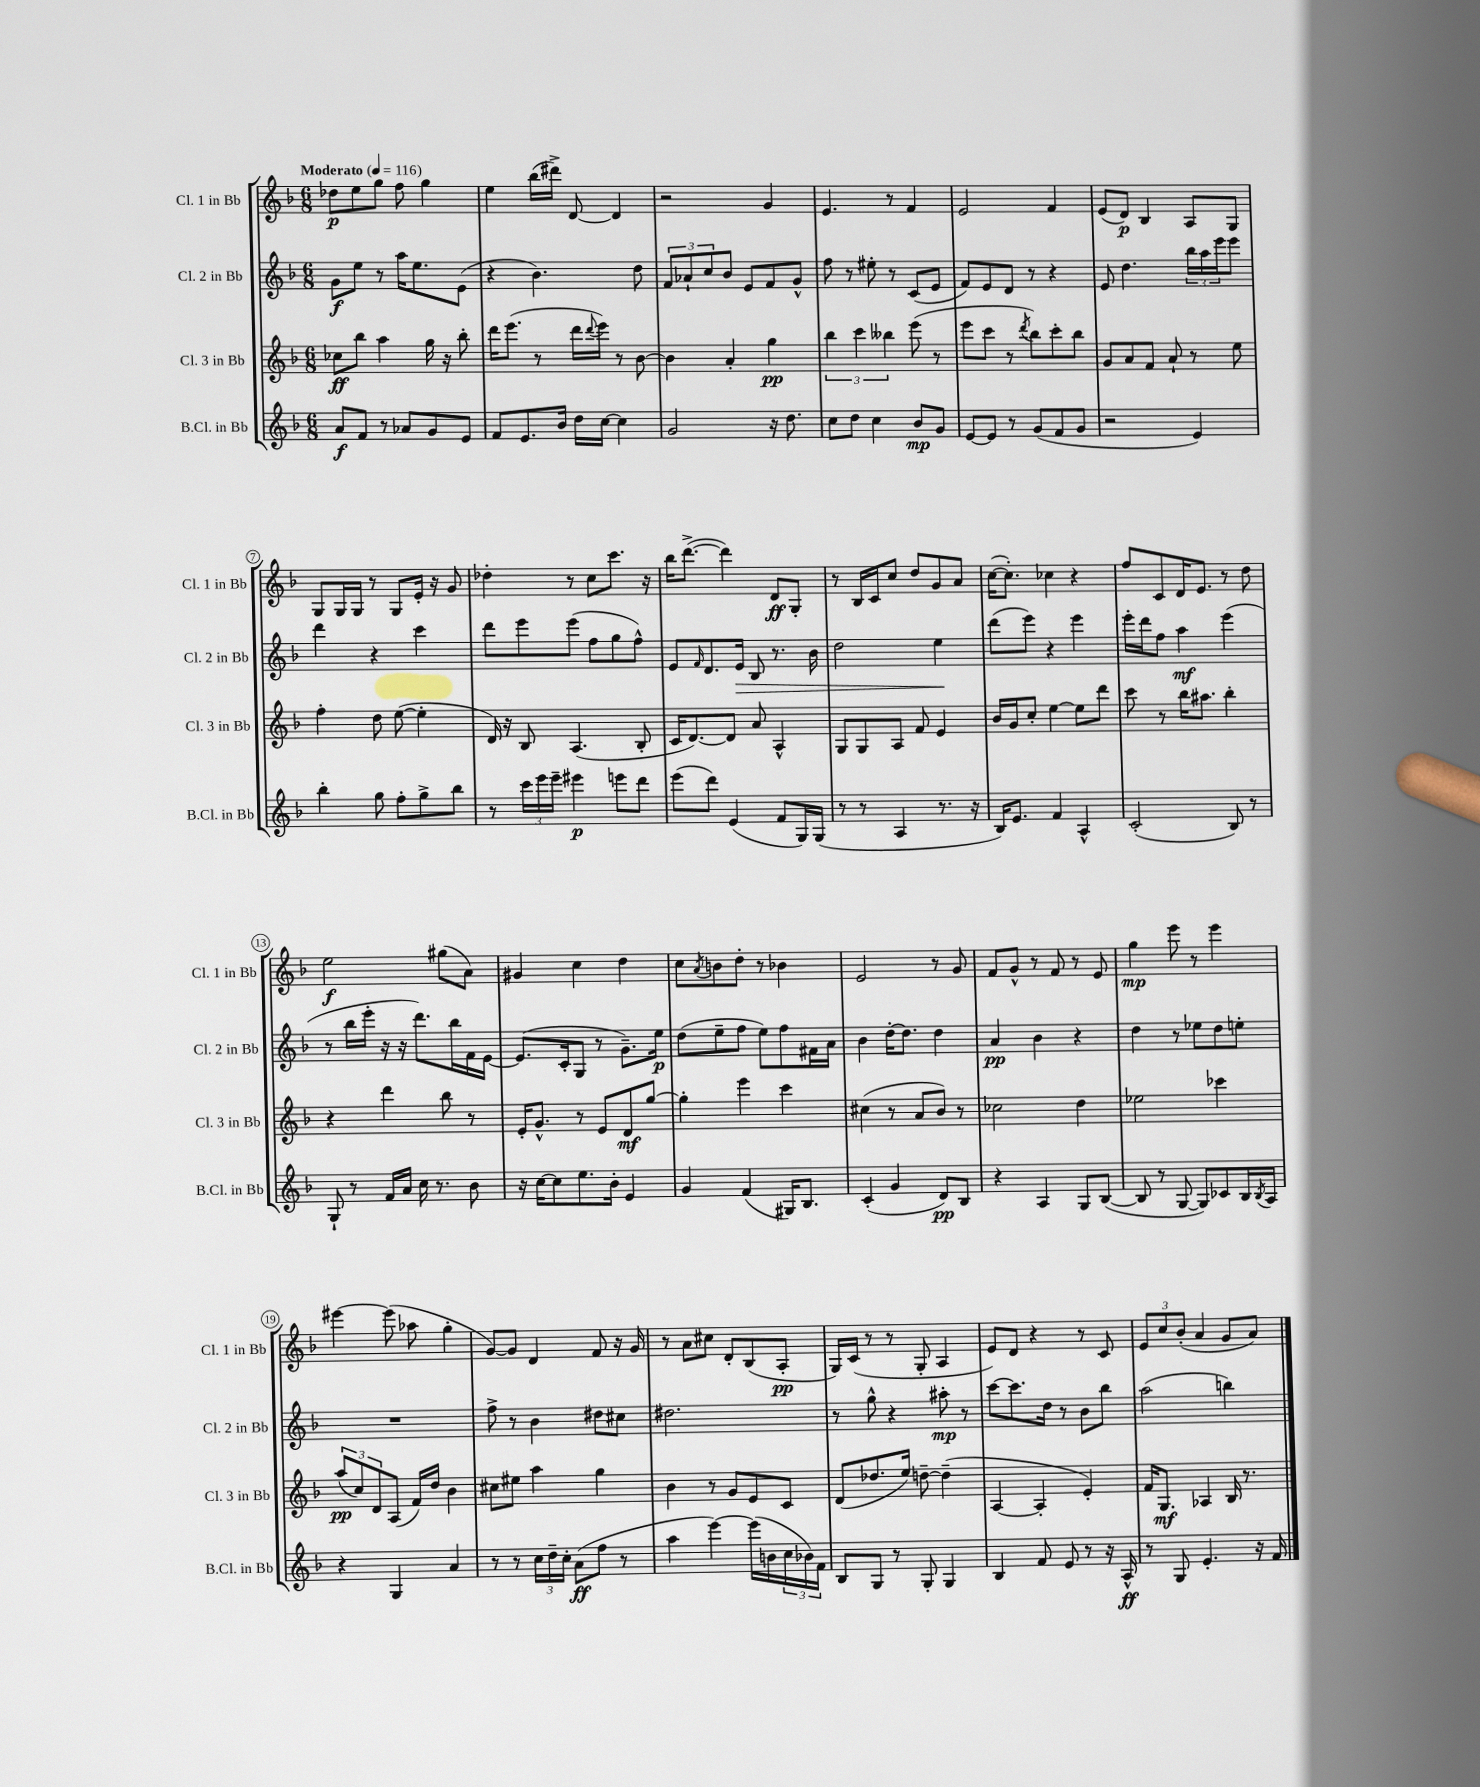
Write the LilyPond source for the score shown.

<<
\new StaffGroup <<
\new Staff = "s0" \with { instrumentName = "Cl. 1 in Bb" shortInstrumentName = "Cl. 1 in Bb" } {
    \clef treble \key f \major \numericTimeSignature \time 6/8 \tempo "Moderato" 4 = 116
    des''8\p e''8 g''8 f''8 g''4 |
    e''4 bes''16( dis'''16->) d'8~ d'4 |
    r2 g'4 |
    e'4. r8 f'4 |
    e'2 f'4 |
    e'8( d'8\p) bes4 a8 g8 |
    g8 g16 g16 r8 g8 e'16-. r16 g'8 |
    des''4-. r8 c''8 c'''8. r16 |
    bes''16 d'''8.~->( d'''4) d'8\ff g8-. |
    r8 bes16 c'16 c''8 d''8 g'8 a'8 |
    c''16~( c''8.-.) ces''4 r4 |
    f''8 c'8 d'16 e'8. r8 d''8 |
    e''2\f gis''8( a'8) |
    gis'4 c''4 d''4 |
    c''8 \acciaccatura { a'8 } b'8 d''8-. r8 bes'4 |
    e'2 r8 g'8 |
    f'8 g'8-^ r8 f'8 r8 e'8 |
    g''4\mp e'''8 r8 e'''4 |
    eis'''4~ eis'''8( aes''8 g''4-. |
    g'8~) g'8 d'4 f'8 r16 g'16 |
    r8 a'8 cis''8 d'8-. bes8( a8-.\pp |
    g16) c'16( r8 r8 g8-. a4 |
    e'8) d'8 r4 r8 c'8 |
    \tuplet 3/2 { e'8 c''8 bes'8-.( } a'4 g'8 a'8) \bar "|." |
}
\new Staff = "s1" \with { instrumentName = "Cl. 2 in Bb" shortInstrumentName = "Cl. 2 in Bb" } {
    \clef treble \key f \major \numericTimeSignature \time 6/8
    g'8\f e''8 r8 a''16 e''8. e'8( |
    r4 bes'4.) d''8 |
    \tuplet 3/2 { f'8 aes'8-! c''8 } bes'8 e'8 f'8 g'8-^ |
    f''8 r8 eis''8-. r8 c'8( e'8 |
    f'8) e'8 d'8 r8 r4 |
    e'8 d''4. \tuplet 3/2 { bes''16 a''16 e'''16 } e'''8 |
    d'''4 r4 c'''4 |
    d'''8 e'''8 e'''8( f''8 g''8 f''8-^) |
    e'8 \grace { f'16 } d'8. e'16\> bes8 r8. bes'16 |
    d''2 e''4\! |
    d'''8( e'''8) r4 e'''4 |
    e'''16-. d'''16 f''8 a''4\mf e'''4( |
    r8 bes''16 e'''16-. r16 r16 d'''8.) bes''16 f'16 e'16~ |
    e'8.( c'16-. g8 r8 g'8.--) e''16\p |
    d''8( e''8-- f''8 e''8) f''8 fis'16 a'16 |
    bes'4 d''16~-. d''8. d''4 |
    a'4\pp bes'4 r4 |
    d''4 r8 ees''8 d''8 e''8-. |
    R2. |
    f''8-> r8 bes'4 dis''8 cis''8 |
    dis''2. |
    r8 g''8-^ r4 ais''8-.\mp r8 |
    c'''8~ c'''8. d''16 r8 bes'8 bes''8 |
    a''2( b''4) \bar "|." |
}
\new Staff = "s2" \with { instrumentName = "Cl. 3 in Bb" shortInstrumentName = "Cl. 3 in Bb" } {
    \clef treble \key f \major \numericTimeSignature \time 6/8
    ces''8\ff bes''8 a''4 g''16 r16 bes''8-. |
    d'''16 e'''8.( r8 d'''16 \appoggiatura { d'''8 } e'''16) r8 bes'8~ |
    bes'4 a'4-. g''4\pp |
    \tuplet 3/2 { bes''4 c'''4 beses''4 } e'''8( r8 |
    e'''8 c'''8 r8 \acciaccatura { d'''8 } bes''8) c'''8-. bes''8 |
    g'8 a'8 f'8 a'8-! r8 e''8 |
    f''4-. d''8 e''8~( e''4-. |
    d'16) r16 bes8 a4.( bes8-. |
    c'16 d'8.~) d'8 a'8 a4-^ |
    g8 g8 a8 f'8 e'4 |
    bes'16 g'16 c''8-. e''4~ e''8 d'''8 |
    c'''8 r8 bes''16 ais''8. bes''4-. |
    r4 d'''4 bes''8 r8 |
    e'16-. g'8.-^ r8 e'8 d'8\mf g''8~ |
    g''4-. e'''4 c'''4 |
    cis''4( r8 a'8 bes'8) r8 |
    ces''2 d''4 |
    ees''2 ces'''4 |
    \tuplet 3/2 { a''8\pp( c''8) d'8 } a8( f'16) d''16 bes'4 |
    cis''8 eis''8 a''4 g''4 |
    bes'4 r8 g'8 e'8 c'8 |
    d'8( des''8. e''16) d''8~-- d''4--( |
    a4~ a4-. e'4-.) |
    f'16 g8.\mf aes4 bes16 r8. \bar "|." |
}
\new Staff = "s3" \with { instrumentName = "B.Cl. in Bb" shortInstrumentName = "B.Cl. in Bb" } {
    \clef treble \key f \major \numericTimeSignature \time 6/8
    a'8\f f'8 r8 aes'8 g'8 e'8 |
    f'8 e'8. bes'16 d''16 c''16~ c''4 |
    g'2 r16 d''8. |
    c''8 d''8 c''4 bes'8\mp g'8 |
    e'8~ e'8 r8 g'8( f'8 g'8 |
    r2 e'4) |
    bes''4-. g''8 f''8-. g''8-> bes''8 |
    r8 \tuplet 3/2 { c'''16 e'''16 e'''16-- } eis'''4\p e'''8 d'''8 |
    e'''8( d'''8) e'4( f'8 g16) g16( |
    r8 r8 a4 r8. r16 |
    bes16) e'8. f'4 a4-^ |
    c'2-.( bes8) r8 |
    g8-! r8 f'16 a'16 c''16 r8. bes'8 |
    r16 c''16~ c''8 e''8. bes'16-. e'4 |
    g'4 f'4( gis16) bes8. |
    c'4-.( g'4 d'8\pp) bes8 |
    r4 a4 g8 bes8~( |
    bes8 r8 g8~ g8) ces'8 bes16 \acciaccatura { bes8 } a16 |
    r4 g4 a'4 |
    r8 r8 \tuplet 3/2 { c''16 d''16-- c''16-. } a'8\ff( f''8 r8 |
    a''4 e'''4~) e'''16( b'16 \tuplet 3/2 { c''16 bes'16) f'16 } |
    bes8 g8 r8 g8-. g4 |
    bes4 f'8 e'8 r8 r16 a16-^\ff |
    r8 g8 e'4.-. r16 f'16 \bar "|." |
}
>>
>>
\layout { \context { \Score \override BarNumber.stencil = #(make-stencil-circler 0.1 0.3 ly:text-interface::print) } }
